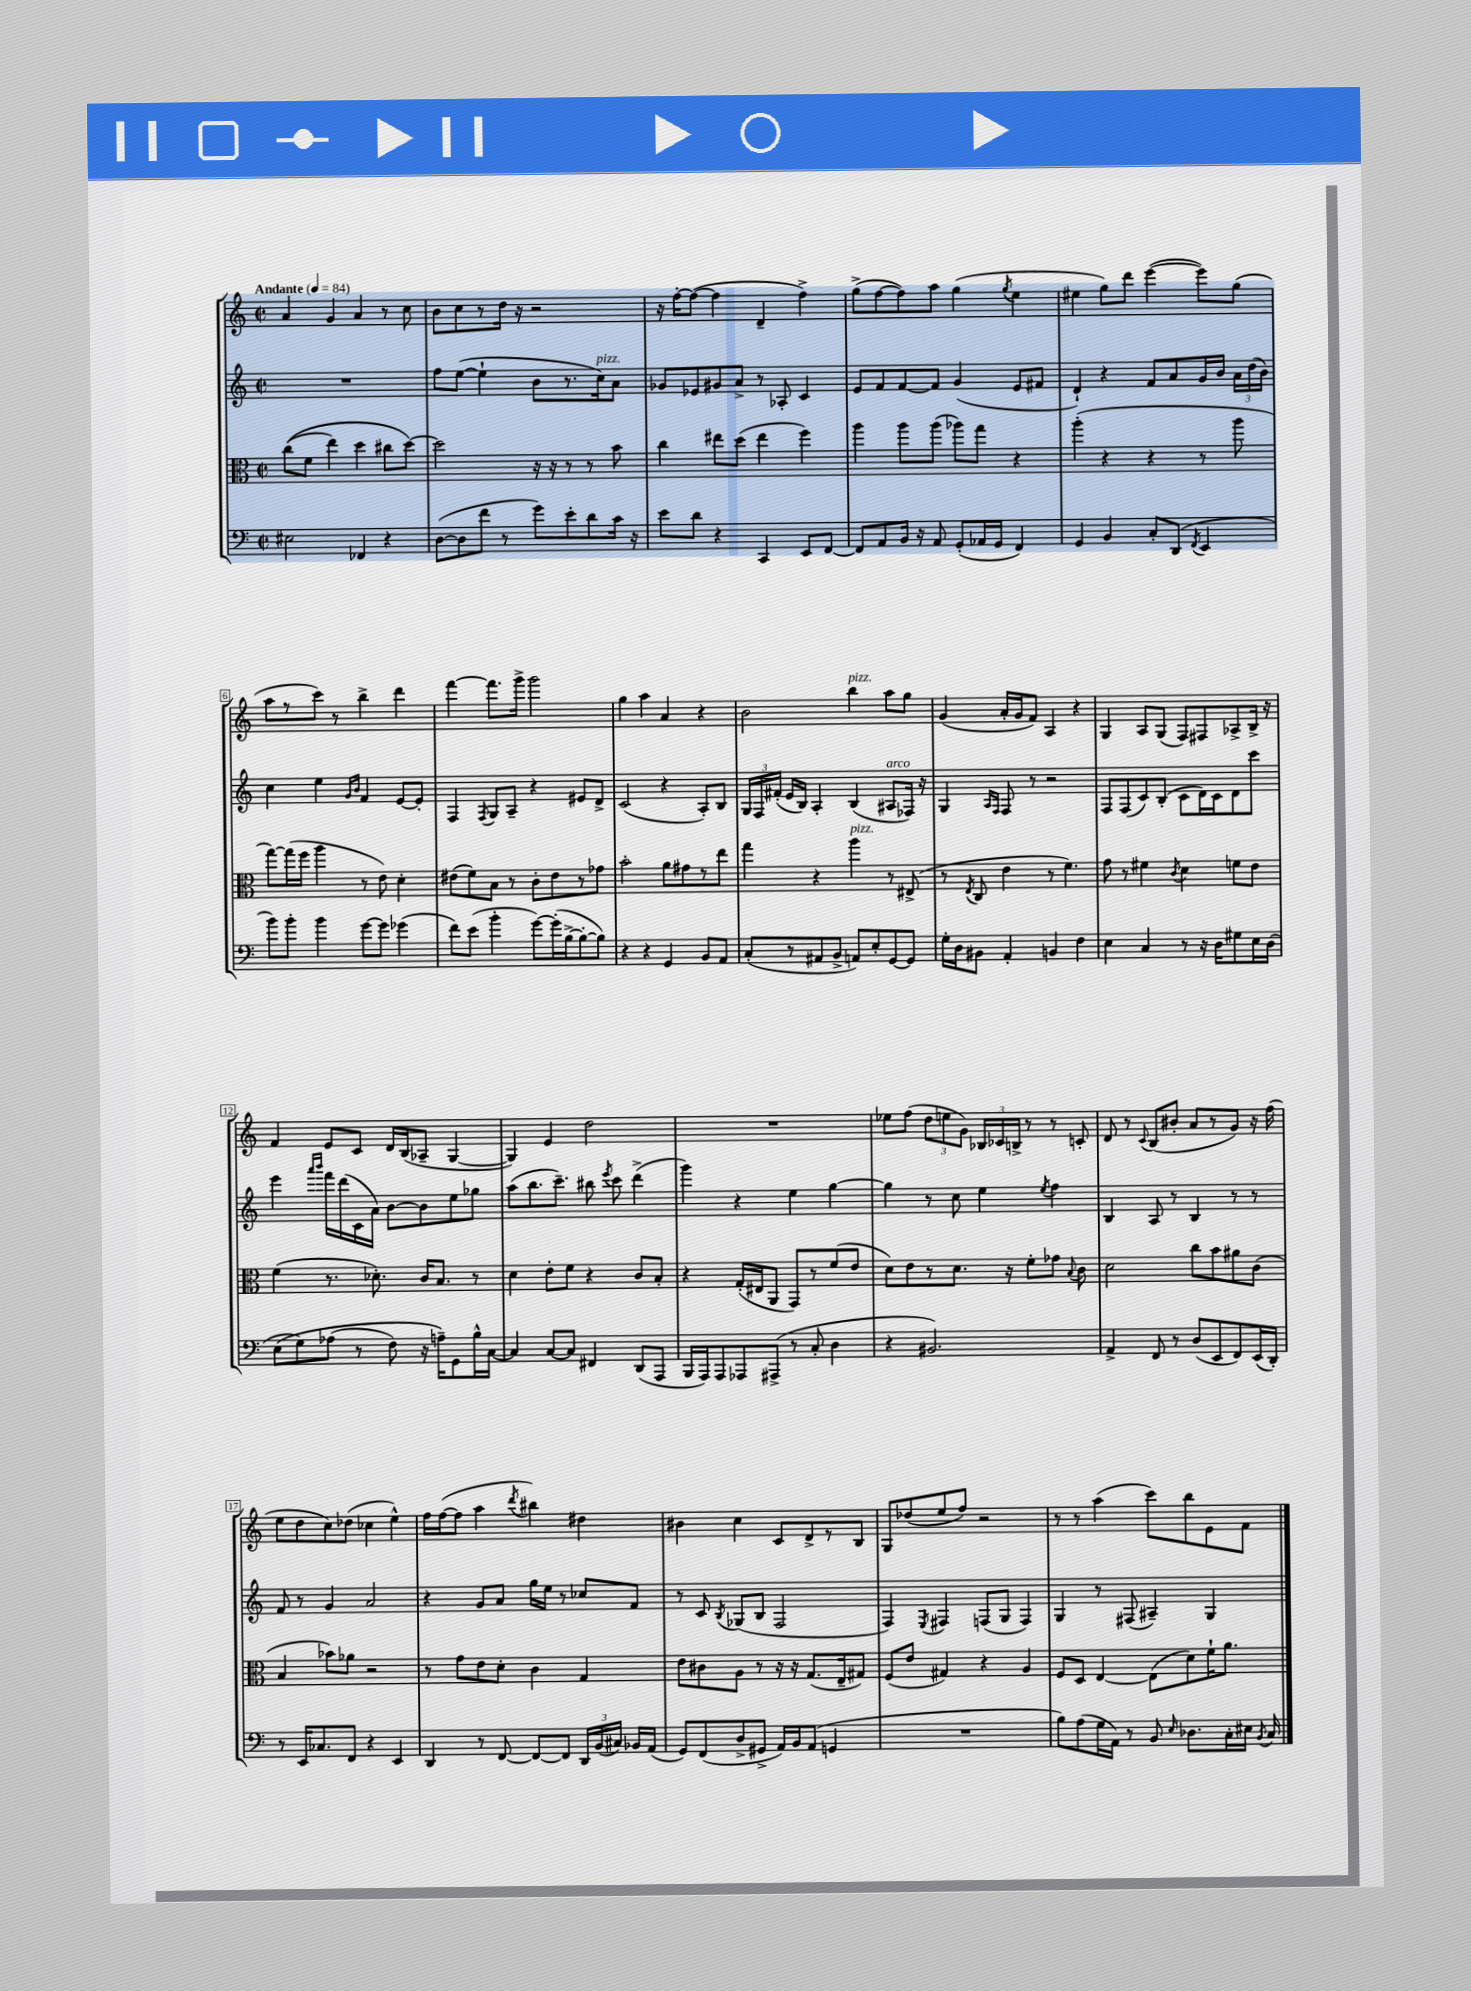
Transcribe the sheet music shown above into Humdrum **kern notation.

**kern	**kern	**kern	**kern
*part4	*part3	*part2	*part1
*staff4	*staff3	*staff2	*staff1
*clefF4	*clefC3	*clefG2	*clefG2
*k[]	*k[]	*k[]	*k[]
*M2/2	*M2/2	*M2/2	*M2/2
*met(c|)	*met(c|)	*met(c|)	*met(c|)
*MM84	*MM84	*MM84	*MM84
=1	=1	=1	=1
!	!	!	!LO:TX:a:B:t=Andante
2E#X\	((8cc\L	1r	4a/
.	8f\J	.	.
.	4ee\)	.	4g/
4FF-X/	4dd\	.	4a/
4r	8cc#X\L	.	8r
.	[8dd\J)	.	8cc\
=2	=2	=2	=2
([8D\L	2dd\]	8ff\L	8b\L
8D\]	.	([8ee\J	8cc\
8f\J	.	4ee`\]	8r
8r	.	.	16dd\Jk
.	.	.	16r
8g\L)	16r	8b\L	2r
.	16r	.	.
8e'\	8r	8.r	.
8d\	8r	.	.
!	!	!LO:TX:a:i:t=pizz.	!
.	.	16cc\k)	.
16c\Jk	8b\	8a\J	.
16r	.	.	.
=3	=3	=3	=3
8e\L	4cc\	8g-X/L	16r
.	.	.	[16ff'\KL
8d\J	.	8e-X/	(8ff\J_
4r	8ee#X\L	8g#X/	4ff\]
.	(8dd\J	8a^/J	.
4CC/	4ee#\	8r	4d~/
.	.	8A-X'/	.
8EE/L	4ff\)	4c/	4ff^\)
[8FF/J	.	.	.
=4	=4	=4	=4
8FF/L]	4aa\	8e/L	(8gg^\L
8AA/	.	8f/	[8ff\
16BB/Jk	8aa\L	[8f/	8ff\])
16r	.	.	.
8AA/	(8aa\J	8f/J]	8aa\J
(8GG'/L	8aa-X\L)	(4g/	(4gg\
16AA-X/L	8gg\J	.	.
16GG/JJ	.	.	.
.	.	.	8qgg/
4FF/)	4r	8e/L	4ee\
.	.	8f#X/J	.
=5	=5	=5	=5
4GG/	(4aa'\	4d`/)	4ee#X\
4BB/	4r	4r	8gg\L)
.	.	.	8ddd\J
8C'/L	4r	8f/L	([4eee\
(8DD/J	.	8a/	.
8qFF/	.	.	.
4EE/	8r	16g/L	8eee\L])
.	.	16b/JJ	.
.	8aa\	24a\LL	(8gg\J
.	.	(24dd\	.
.	.	24b\JJ)	.
!!LO:LB:g=z
=6	=6	=6	=6
8b\L)	[8gg\L)	4cc\	8aa\L
8b'\J	(16gg\L]	.	8r
.	16ff\JJ	.	.
4b\	4aa\	4ee\	8ccc\J)
.	.	.	8r
.	.	16qqg/LL	.
.	.	16qqb/JJ	.
[8g\L	8r	4f/	4bb^\
8g\J]	8e\)	.	.
(4g-X\	4d'\	[8e/L	4ddd\
.	.	8e'/J]	.
=7	=7	=7	=7
8f\L)	(8e#X\L	4F/	[4fff\
(8e\J	8f\)	.	.
.	.	8qF/	.
4b'\	8B\J	8G/L	8.fff\L]
.	8r	8A~/J	.
.	.	.	16ggg^\Jk
[8g\L)	8c'\L	4r	2ggg\
(16g'\L]	8e#\	.	.
[16B^\J	.	.	.
8B'\_	8r	8e#X/L	.
8B\J])	8g-X\J	8d^/J	.
=8	=8	=8	=8
4r	2b'\	(2c/	4gg\
4r	.	.	4aa\
4GG/	8a\L	4r	4a/
.	8g#X\	.	.
8BB/L	8r	8A'/L)	4r
8AA/J	8ee\J	8B/J	.
=9	=9	=9	=9
(8C'/L	4gg\	24G/LL	2b\
.	.	24F/	.
.	.	(24f#X'/JJ	.
8r	.	16e/LL	.
.	.	16B/JJ)	.
8AA#X/	4r	4A'/	.
8BB^/J	.	.	.
!	!	!	!LO:TX:a:i:t=pizz.
!	!LO:TX:a:i:t=pizz.	!	!
8AAn/L)	4aa\	(4B/	4bb\
8E'/	.	.	.
!	!	!LO:TX:a:i:t=arco	!
[8GG/	8r	8A#X/L	8aa\L
8GG/J]	(8E#X^/	16F-X/Jk)	8gg\J
.	.	16r	.
=10	=10	=10	=10
16G'\LL	8r	4G/	(4g/
16D\J	.	.	.
.	8qE/	.	.
8BB#X\J	8C/	.	.
.	.	16qqA/LL	.
.	.	16qqF/JJ	.
4AA'/	4e\	8F/	16a'/LL
.	.	.	16g/J
.	.	8r	8f/J)
4BBn/	8r	2r	4A/
.	4.f\)	.	.
4F\	.	.	4r
=11	=11	=11	=11
4E\	8g\	8F/L	4G/
.	8r	(8F/	.
4C/	4f#X\	8c/)	8A/L
.	.	(8B'/J	(8G/J
.	8qc/	.	.
8r	4d\	8c\L	8F/L)
16r	.	16d\L)	8F#X/
16D\KL	.	16c\J	.
8G#X\	8fn\L	8d\	8A-X^/
16E\L	8e\J	8ccc\J	16B^/Jk
(16D\JJ	.	.	16r
!!LO:LB:g=z
=12	=12	=12	=12
(8E\L	(4f\	4eee\	4f/
8G\)	.	.	.
.	.	16qqaaa/LL	.
.	.	16qqbbb/JJ	.
(8A-X\J	8.r	16fff\LL	8e/L
.	.	(16ddd\	.
8r	.	16c\	8c/J
.	8.d-X'\)	16a\JJ)	.
8F\)	.	[8b\L	16d/LL
.	.	.	(16B/J
16r	16c/KL	8b\]	8A-X~/J
16An~\KL)	8.B/J	.	.
8GG\	.	8ee\	[4G/
16B^^\L	8r	8gg-X\J	.
[16C\JJ	.	.	.
=13	=13	=13	=13
4C/]	4d\	(8aa\L	4G/])
.	.	8.bb\	.
[8C/L	8e'\L	.	4e/
.	.	8.ccc~\J)	.
8C/J]	8f\J	.	.
4FF#X/	4r	8bb#X\	2dd\
.	.	8qeee/	.
.	.	8ccc\	.
(8DD/L	8c/L	(4ddd^\	.
8AAA/J	8B'/J	.	.
=14	=14	=14	=14
16BBB/LL	4r	4ggg\)	1r
16AAA/J)	.	.	.
8AAA/	.	.	.
8AAA-X/	(16G'/LL	4r	.
.	16E#X/J	.	.
(8AAA#X^/J	8AA/J	.	.
8r	8GG/L)	4ee\	.
8C'/	8r	.	.
4D\	(8f/	[4gg\	.
.	8e/J	.	.
=15	=15	=15	=15
4r	8d\L)	4gg\]	8ee-X\L
.	8e\	.	(8ff\J
2.BB#X/)	8r	8r	12dd\L
.	.	.	12een\
.	8.d\J	8cc\	.
.	.	.	12g\J)
.	.	4ee\	24B-X/LL
.	.	.	24c-X/
.	16r	.	.
.	.	.	24Bn^/JJ
.	8f'\L	.	8r
.	.	8qee/	.
.	8g-X\J	4ff\	8r
.	8qqB/	.	.
.	8c\	.	8cn'/
=16	=16	=16	=16
4AA^/	2d\	4B/	8d/
.	.	.	8r
.	.	.	8qqc/
8FF/	.	8A/	(8B/L
8r	.	8r	8b#X'/J
(8D/L	8cc\L	4B/	8a/L
8EE/	8b\	.	8r
8FF/)	8a#X\	8r	8g/J)
(16EE/L	(8c\J	8r	16r
16DD'/JJ)	.	.	(16ff\
!!LO:LB:g=z
=17	=17	=17	=17
8r	4B/	8f/	8ee\L
16EE/KL	.	8r	8dd\
8.C-X/	.	.	.
.	8b-X\L)	4g/	8cc\)
8FF/J	8a-X\J	.	(8dd-X\J
4r	2r	2a/	4cc-X\
4EE/	.	.	4ee^^\)
=18	=18	=18	=18
4DD/	8r	4r	16ff\LL
.	.	.	([16ff\J
.	8g\L	.	8ff\J]
8r	8e\	8g/L	4aa\
[8FF/	8d'\J	8a/J	.
.	.	.	8qddd/
8FF/L_	4c\	16gg\LL	4bb#X\)
.	.	16ee\JJ	.
8FF/J]	.	8r	.
24DD/LL	4G/	8cc-X/L	4dd#X\
(24BB/	.	.	.
24C#X/JJ)	.	.	.
16BB-X/LL	.	8f/J	.
(16AA/JJ	.	.	.
=19	=19	=19	=19
8GG/L)	8e\L	8r	4b#X\
(8FF/	8c#X\	8c/	.
.	.	8qB/	.
8D^/	8A\J	(8G-X/L	4cc\
8GG#X^/J	8r	8B/J	.
16AA/LL)	16r	2F/	8c/L
16BB/J	16r	.	.
(8AA/J	(8.G/L	.	8d^/
4GGn/	.	.	8r
.	16E~/k	.	.
.	8G#X/J)	.	8B/J
=20	=20	=20	=20
1r	(8F/L	4F/)	8G/L
.	8e/J	.	(8dd-X/
.	.	8qE/	.
.	4G#X/)	4F#X/	8ee/
.	.	.	8ff/J)
.	4r	(8Fn/L	2r
.	.	8G/J	.
.	4A/	4F/)	.
=21	=21	=21	=21
8B\L)	8F/L	4G/	8r
(8A\	8D/J	.	8r
16G\L	[4E/	8r	(4aa\
16AA\JJ)	.	.	.
8r	.	(8F#X/	.
8BB/	(8E\L]	4A#X~/)	8ccc\L)
16qqE/	.	.	.
8.D-X\L	8d\)	.	8bb\
.	16f`\K	4G/	8e\
16C'\L	8.a\J	.	.
16E#X\JJ	.	.	8f\J
8qBB/	.	.	.
16C/	.	.	.
==	==	==	==
*-	*-	*-	*-
